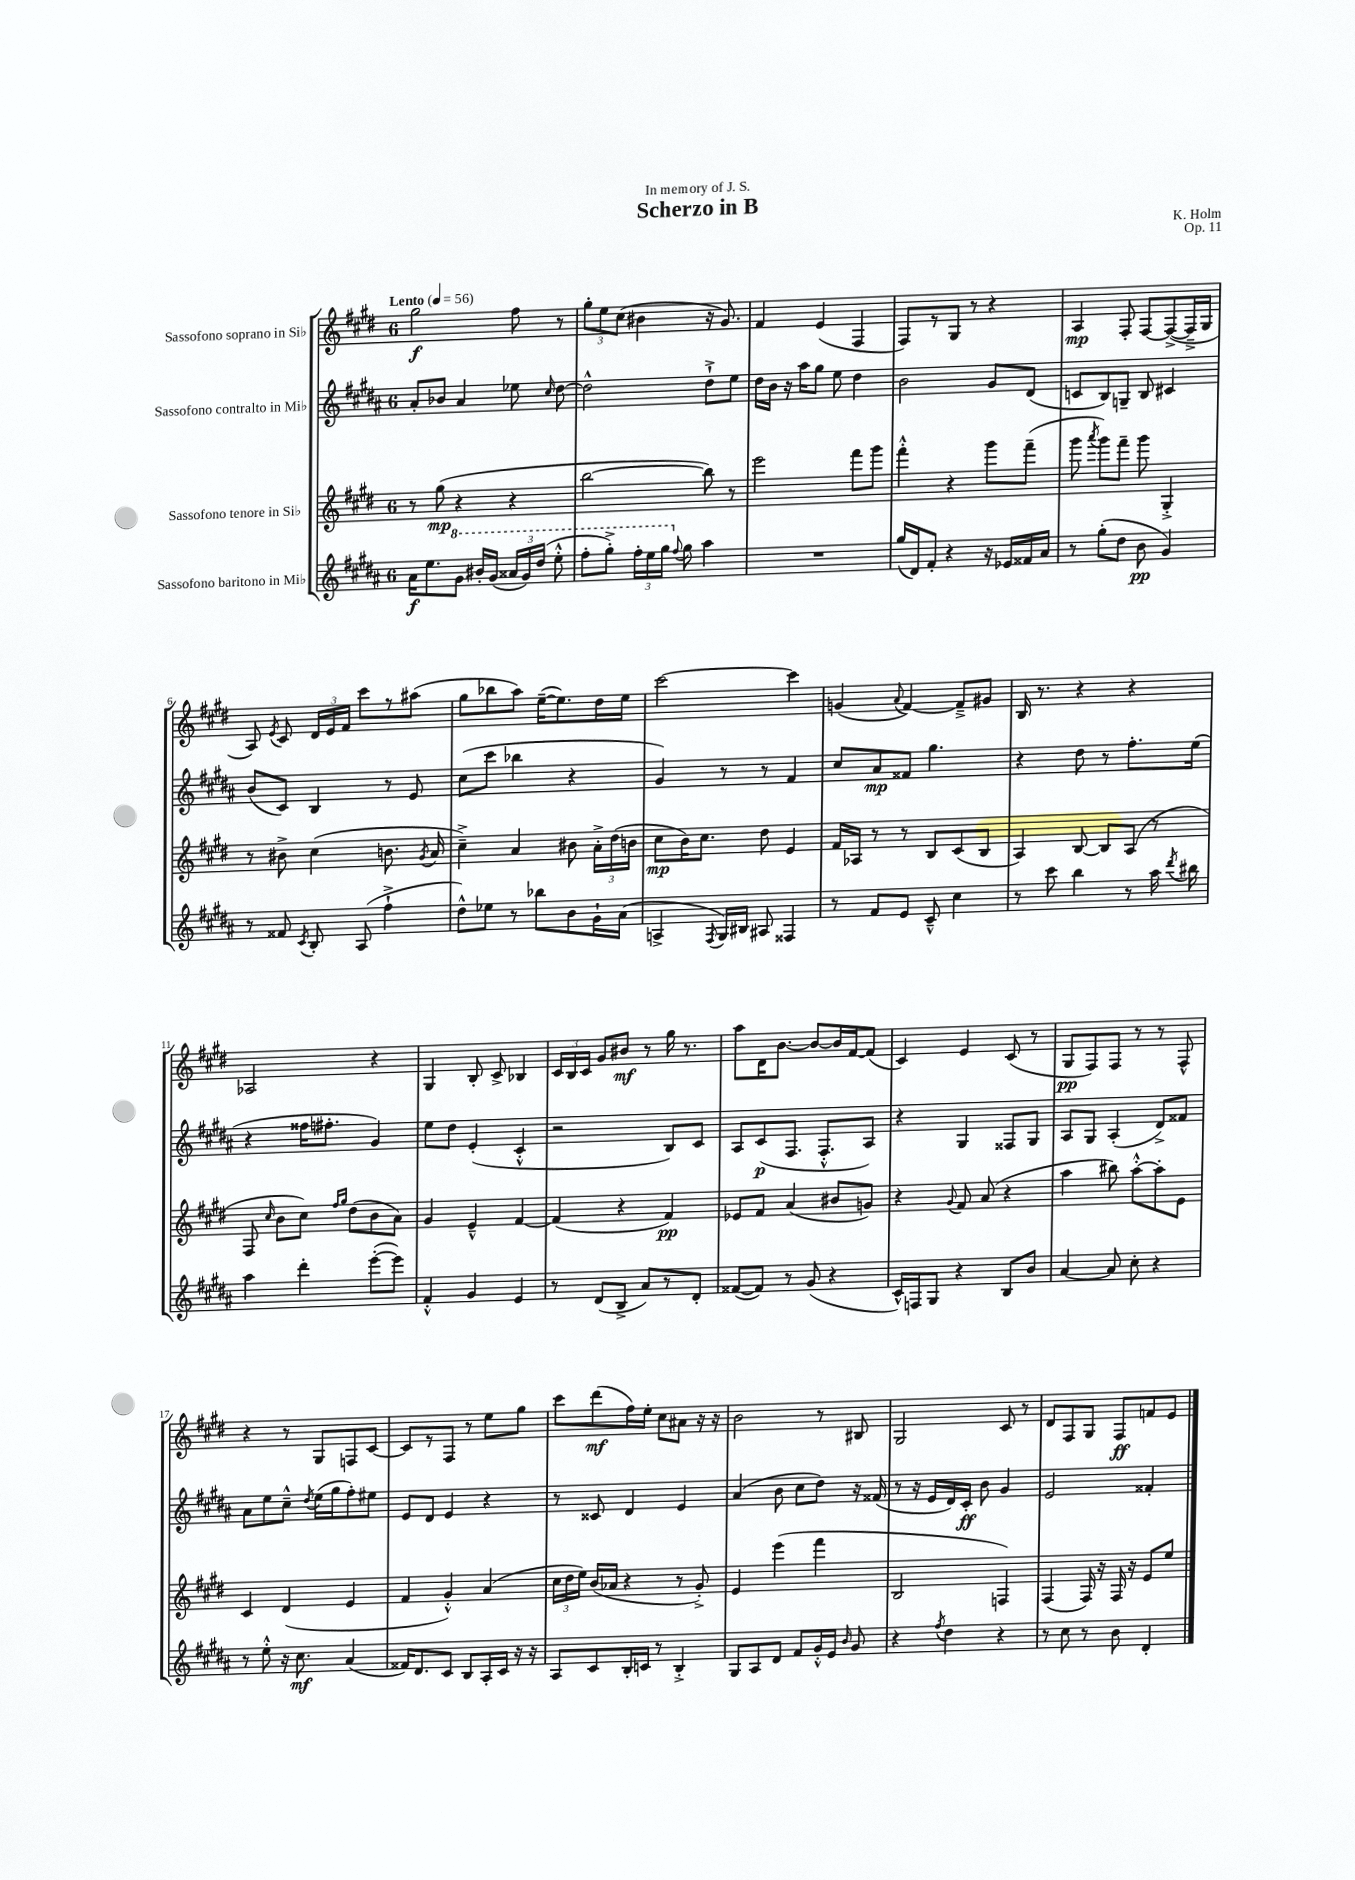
\header { title = "Scherzo in B" composer = "K. Holm" dedication = "In memory of J. S." opus = "Op. 11" }
<<
\new StaffGroup <<
\new Staff = "s0" \with { instrumentName = "Sassofono soprano in Sib" } {
    \clef treble \key e \major \once \override Staff.TimeSignature.style = #'single-digit \time 6/8 \tempo "Lento" 4 = 56
    \autoBeamOff gis''2\f fis''8 r8 |
    \tuplet 3/2 { gis''8[-. e''8 cis''8]( } bis'4 r16 gis'8.) |
    fis'4 e'4( fis4 |
    fis8[) r8 gis8] r8 r4 |
    a4\mp fis8-. fis8[~ fis8~->( fis16---> gis16] |
    a8) \acciaccatura { e'8 } cis'8 \tuplet 3/2 { dis'16[ e'16 fis'16] } cis'''8[ r8 ais''8]( |
    gis''8[ bes''8 a''8]) e''16[~--( e''8.) dis''16 e''16] |
    cis'''2~ cis'''4 |
    g'4( \appoggiatura { a'8 } fis'4~) fis'8[---> gis'8] |
    b16 r8. r4 r4 |
    aes2 r4 |
    gis4 b8-. cis'8-> bes4 |
    \tuplet 3/2 { cis'16[ b16 cis'16] } gis'8[ bis'8]\mf r8 gis''16 r8. |
    a''8[ dis'16 b'8.]~ b'8[~ b'16 fis'16~ fis'8]( |
    cis'4) e'4 cis'8( r8 |
    gis8[\pp fis8) fis8] r8 r8 fis8-^ |
    r4 r8 gis8[ f8 cis'8]~ |
    cis'8[ r8 fis8] r8 e''8[ gis''8] |
    cis'''8[ dis'''8\mf( fis''16) e''16]-. cis''8[ ais'8] r16 r16 |
    b'2 r8 bis8 |
    gis2 cis'8 r8 |
    dis'8[ fis8 gis8] fis8[\ff f'8 e'8] \bar "|." |
}
\new Staff = "s1" \with { instrumentName = "Sassofono contralto in Mib" } {
    \clef treble \key b \major \once \override Staff.TimeSignature.style = #'single-digit \time 6/8
    \autoBeamOff ais'8[-. bes'8] ais'4 ees''8 \grace { cis''16 } dis''8~ |
    dis''2-^ dis''8[-!-> e''8] |
    dis''16[ b'16] r16 ais''16[ gis''8] e''8 dis''4 |
    b'2 gis'8[ dis'8]( |
    c'8[ b8) g8]-- b8 cis'4 |
    b'8[( cis'8]) b4 r8 e'8 |
    cis''8[( cis'''8] bes''4 r4 |
    gis'4) r8 r8 fis'4 |
    cis''8[ ais'8\mp fisis'8] gis''4. |
    r4 dis''8 r8 fis''8.[-. e''16]( |
    r4 fisis''16[ fis''8.]-. gis'4) |
    e''8[ dis''8] e'4-.( cis'4-.-^ |
    r2 b8[) cis'8] |
    ais8[ cis'8\p( fis8.] fis8.[-.-^ ais8]) |
    r4 gis4 fisis8[ gis8] |
    ais8[ gis8] ais4-.( dis'8[->) fisis'8] |
    ais'8[ e''8 cis''8]---^ \acciaccatura { dis''8 } e''16[( gis''16 fis''8-.) eis''8] |
    e'8[ dis'8] e'4 r4 |
    r8 cisis'8 dis'4 e'4 |
    ais'4( b'8 cis''8[ dis''8]) r16 fisis'16( |
    r8 r16 e'16[ dis'16) cis'16]-.\ff b'8 gis'4 |
    e'2 fisis'4-. \bar "|." |
}
\new Staff = "s2" \with { instrumentName = "Sassofono tenore in Sib" } {
    \clef treble \key e \major \once \override Staff.TimeSignature.style = #'single-digit \time 6/8
    \autoBeamOff r8 gis''8\mp( r4 r4 |
    b''2~ b''8) r8 |
    e'''2 fis'''8[ gis'''8] |
    fis'''4-.-^ r4 gis'''8[ fis'''8]--( |
    gis'''8 \acciaccatura { a'''8 } gis'''8[) fis'''8]-- gis'''8 gis4-.-> |
    r8 bis'8-> cis''4( b'8. \acciaccatura { gis'8 } a'16 |
    cis''4--->) a'4 bis'8 \tuplet 3/2 { a'16[-.-> dis''16( b'16] } |
    cis''8[\mp b'16) cis''8.] dis''8 e'4 |
    fis'16[ aes16] r8 r8 b8[ cis'8( b8] |
    a4) b8~ b8[ a8]( r8 |
    fis8 \grace { cis''16 } b'8[ cis''8]) \grace { fis''16[ gis''16] } dis''8[( b'8 a'8]) |
    gis'4 e'4---^ fis'4~ |
    fis'4( r4 fis'4\pp) |
    ees'8[ fis'8] a'4( bis'8[ g'8]) |
    r4 \appoggiatura { gis'8 } fis'8 a'8( r4 |
    a''4 bis''8) a''8[~-.-^ a''8-. e'8] |
    cis'4 dis'4( e'4 |
    fis'4 gis'4-.-^) a'4( |
    \tuplet 3/2 { cis''16[ dis''16 e''16]) } b'16[( aes'16] r4 r8 gis'8-.->) |
    e'4 e'''4( fis'''4 |
    b2 f4) |
    fis4( fis16) r16 fis16 r16 e'8[ e''8] \bar "|." |
}
\new Staff = "s3" \with { instrumentName = "Sassofono baritono in Mib" } {
    \clef treble \key b \major \once \override Staff.TimeSignature.style = #'single-digit \time 6/8
    \autoBeamOff ais'16[\f e''8. \ottava #1 gis''8] bis''16[-. gis''16]( \tuplet 3/2 { aisis''16[ gis''16) dis'''16]( } e'''8-.-^ |
    fis'''8[-. gis'''8]-.->) \tuplet 3/2 { fis'''16[-. e'''16 gis'''16] \ottava #0 } \appoggiatura { fis''8 } gis''8 ais''4 |
    R2. |
    gis''16[( dis'16) fis'8]-. r4 r16 ees'16[ fisis'16 ais'16] |
    r8 gis''8[-.( dis''8] b'8\pp gis'4) |
    r8 fisis'8 \acciaccatura { cis'8 } b8-. ais8( fis''4-!-> |
    dis''8[-^) ees''8] r8 bes''8[ b'8 gis'16-! ais'16]( |
    a4-> \acciaccatura { fis8 } gis16[) bis16] ais8 fisis4 |
    r8 fis'8[ e'8] cis'8---^ cis''4 |
    r8 cis'''8 b''4 r8 ais''16 \acciaccatura { dis'''8 } bis''16 |
    ais''4 dis'''4-. e'''8[~-.( e'''8]) |
    fis'4-.-^ gis'4 e'4 |
    r8 dis'8[( b8]-> ais'8[) r8 dis'8]-. |
    fisis'8[~( fisis'8]) r8 gis'8( r4 |
    cis'16[-^) f16 gis8] r4 b8[ b'8] |
    ais'4~ ais'8 cis''8-. r4 |
    r8 e''8-.-^ r16 cis''8.\mf ais'4( |
    fisis'16[) dis'8. cis'8] b8[ ais16-. cis'16] r16 r16 |
    ais8[ cis'8 b16-. c'16] r8 b4-.-> |
    gis8[ ais8 dis'8] fis'8[ gis'16-.-^ e'16] \grace { b'16 } gis'8 |
    r4 \acciaccatura { fis''8 } dis''4 r4 |
    r8 cis''8 r8 b'8 dis'4-. \bar "|." |
}
>>
>>
